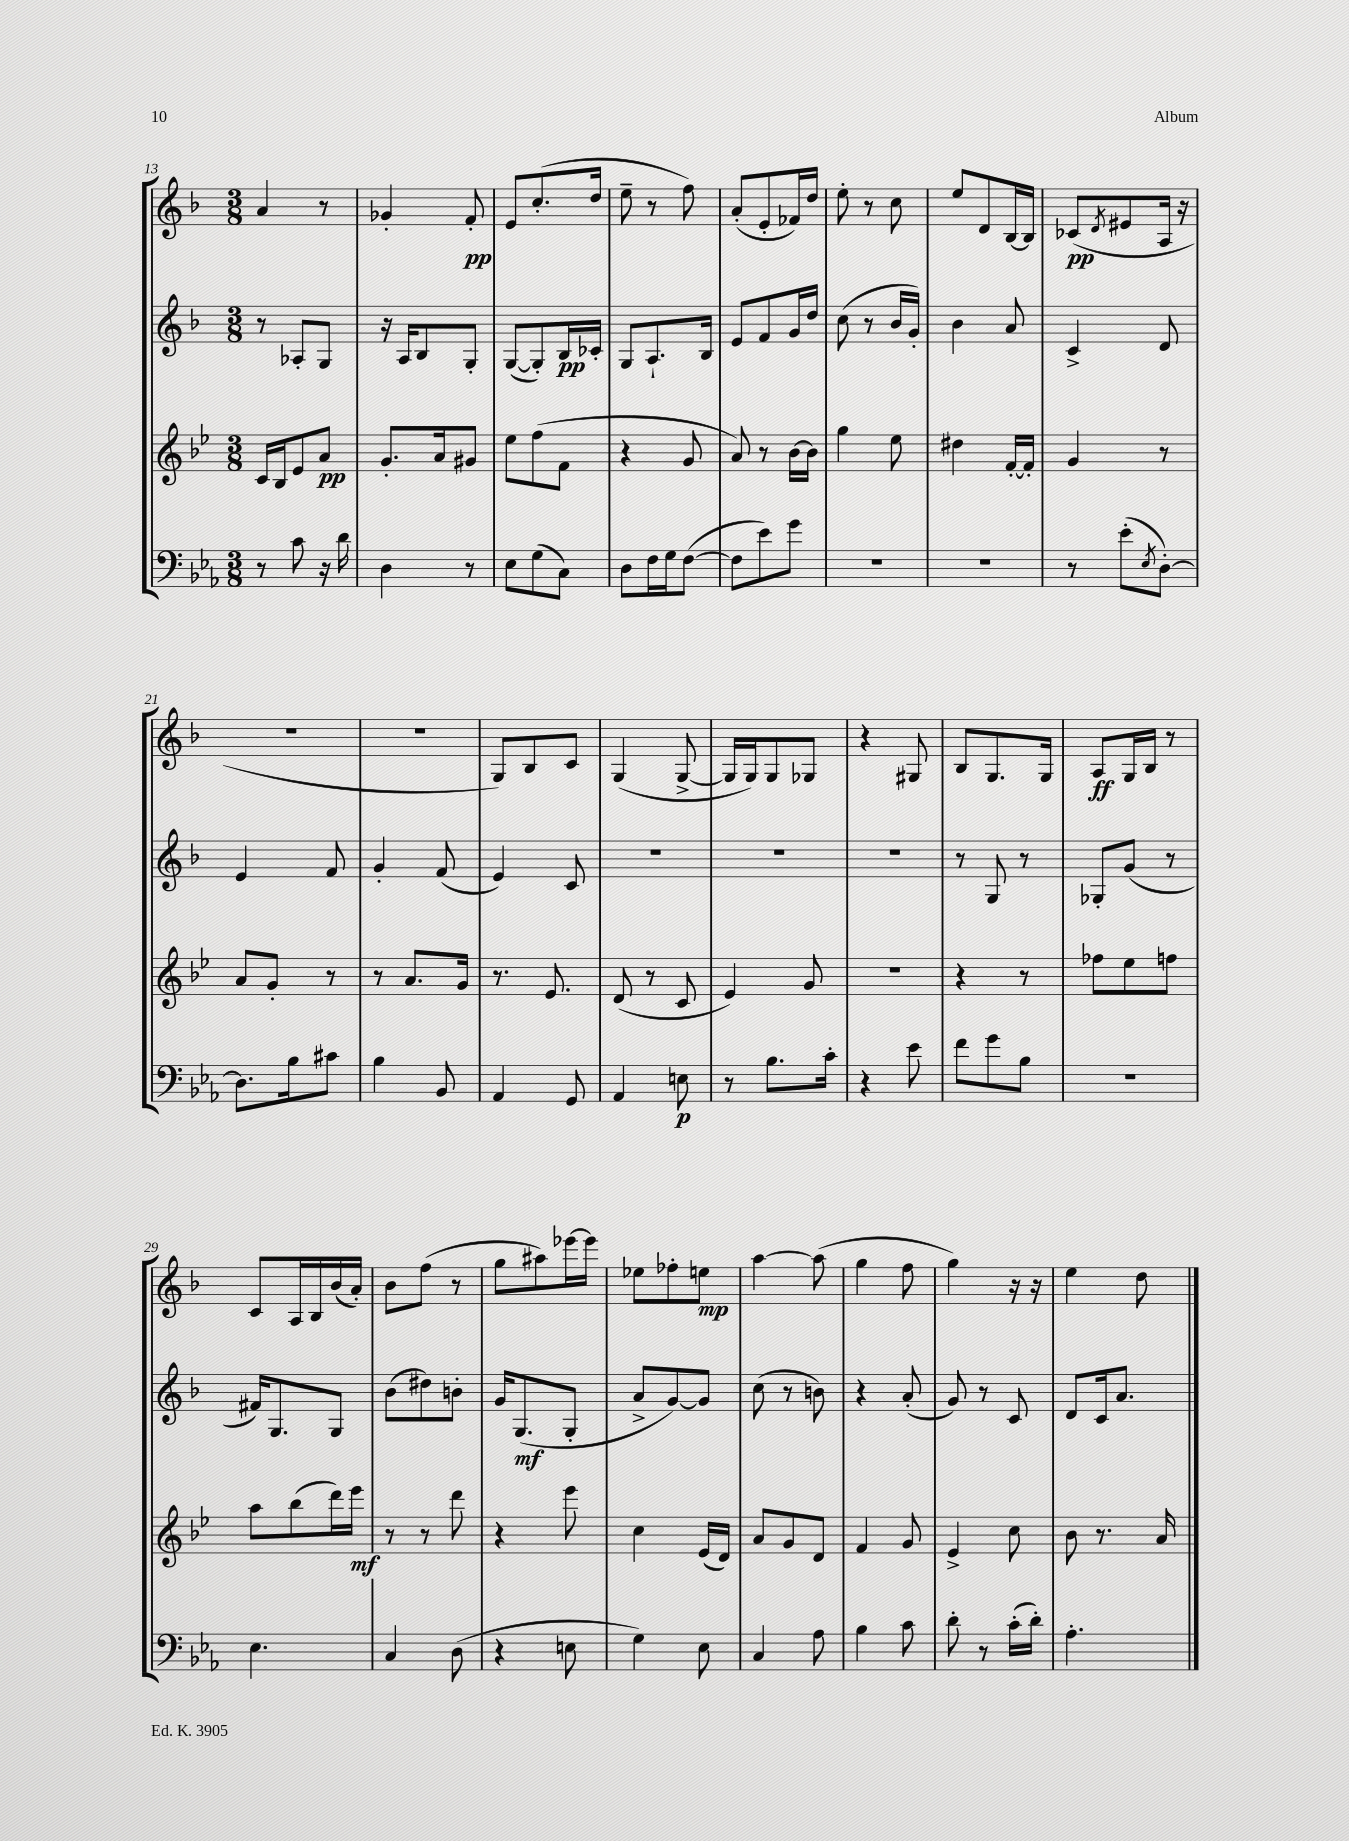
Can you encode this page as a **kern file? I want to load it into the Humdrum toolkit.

**kern	**kern	**kern	**kern
*staff4	*staff3	*staff2	*staff1
*clefF4	*clefG2	*clefG2	*clefG2
*k[b-e-a-]	*k[b-e-]	*k[b-]	*k[b-]
*M3/8	*M3/8	*M3/8	*M3/8
8r	16c	8r	4a
.	16B-	.	.
8c	8e-	8A-'	.
16r	8a	8G	8r
16d	.	.	.
=	=	=	=
4D	8.g'	16r	4g-'
.	.	16A	.
.	.	8B-	.
.	16a	.	.
8r	8g#	8G'	8f'
=	=	=	=
8E-	8ee-	([8G	8e
(8G	(8ff	8G'])	(8.cc'
8C)	8f	16B-	.
.	.	16c-'	16dd
=	=	=	=
8D	4r	8G	8ee~
16F	.	8.A`	8r
16G	.	.	.
([8F	8g	.	8ff)
.	.	16B-	.
=	=	=	=
8F]	8a)	8e	(8a'
8e-)	8r	8f	8e'
8g	[16b-	16g	16f-)
.	16b-]	16dd	16dd
=	=	=	=
4.r	4gg	(8cc	8ee'
.	.	8r	8r
.	8ee-	16b-	8cc
.	.	16g')	.
=	=	=	=
4.r	4dd#	4b-	8ee
.	.	.	8d
.	[16f'	8a	[16B-
.	16f']	.	16B-]
=	=	=	=
8r	4g	4c^	(8c-
.	.	.	8qd
(8e-'	.	.	8e#
8qE-	.	.	.
[8D')	8r	8d	16A
.	.	.	16r
=	=	=	=
8.D]	8a	4e	4.r
.	8g'	.	.
16B-	.	.	.
8c#	8r	8f	.
=	=	=	=
4B-	8r	4g'	4.r
.	8.a	.	.
8BB-	.	(8f	.
.	16g	.	.
=	=	=	=
4AA-	8.r	4e)	8G)
.	.	.	8B-
.	8.e-	.	.
8GG	.	8c	8c
=	=	=	=
4AA-	(8d	4.r	(4G
.	8r	.	.
8E	8c	.	[8G^
=	=	=	=
8r	4e-)	4.r	16G]
.	.	.	16G)
8.B-	.	.	8G
.	8g	.	8G-
16c'	.	.	.
=	=	=	=
4r	4.r	4.r	4r
8e-	.	.	8G#
=	=	=	=
8f	4r	8r	8B-
8g	.	8G	8.G
8B-	8r	8r	.
.	.	.	16G
=	=	=	=
4.r	8ff-	8G-'	8A
.	8ee-	(8g	16G
.	.	.	16B-
.	8ff	8r	8r
=	=	=	=
4.E-	8aa	16f#)	8c
.	.	8.G	.
.	(8bb-	.	16A
.	.	.	16B-
.	16ddd)	8G	(16b-
.	16eee-	.	16a')
=	=	=	=
4C	8r	(8b-	8b-
.	8r	8dd#)	(8ff
(8D	8ddd	8b'	8r
=	=	=	=
4r	4r	16g	8gg
.	.	(8.G	.
.	.	.	8aa#)
8E	8eee-	8G'	[16eee-
.	.	.	16eee-]
=	=	=	=
4G)	4cc	8a^	8ee-
.	.	[8g)	8ff-'
8E-	(16e-	8g]	8ee
.	16d)	.	.
=	=	=	=
4C	8a	(8cc	[4aa
.	8g	8r	.
8A-	8d	8b)	(8aa]
=	=	=	=
4B-	4f	4r	4gg
8c	8g	(8a'	8ff
=	=	=	=
8d'	4e-^	8g)	4gg)
8r	.	8r	.
(16c'	8cc	8c	16r
16d')	.	.	16r
=	=	=	=
4.A-'	8b-	8d	4ee
.	8.r	16c	.
.	.	8.a	.
.	.	.	8dd
.	16a	.	.
==	==	==	==
*-	*-	*-	*-
